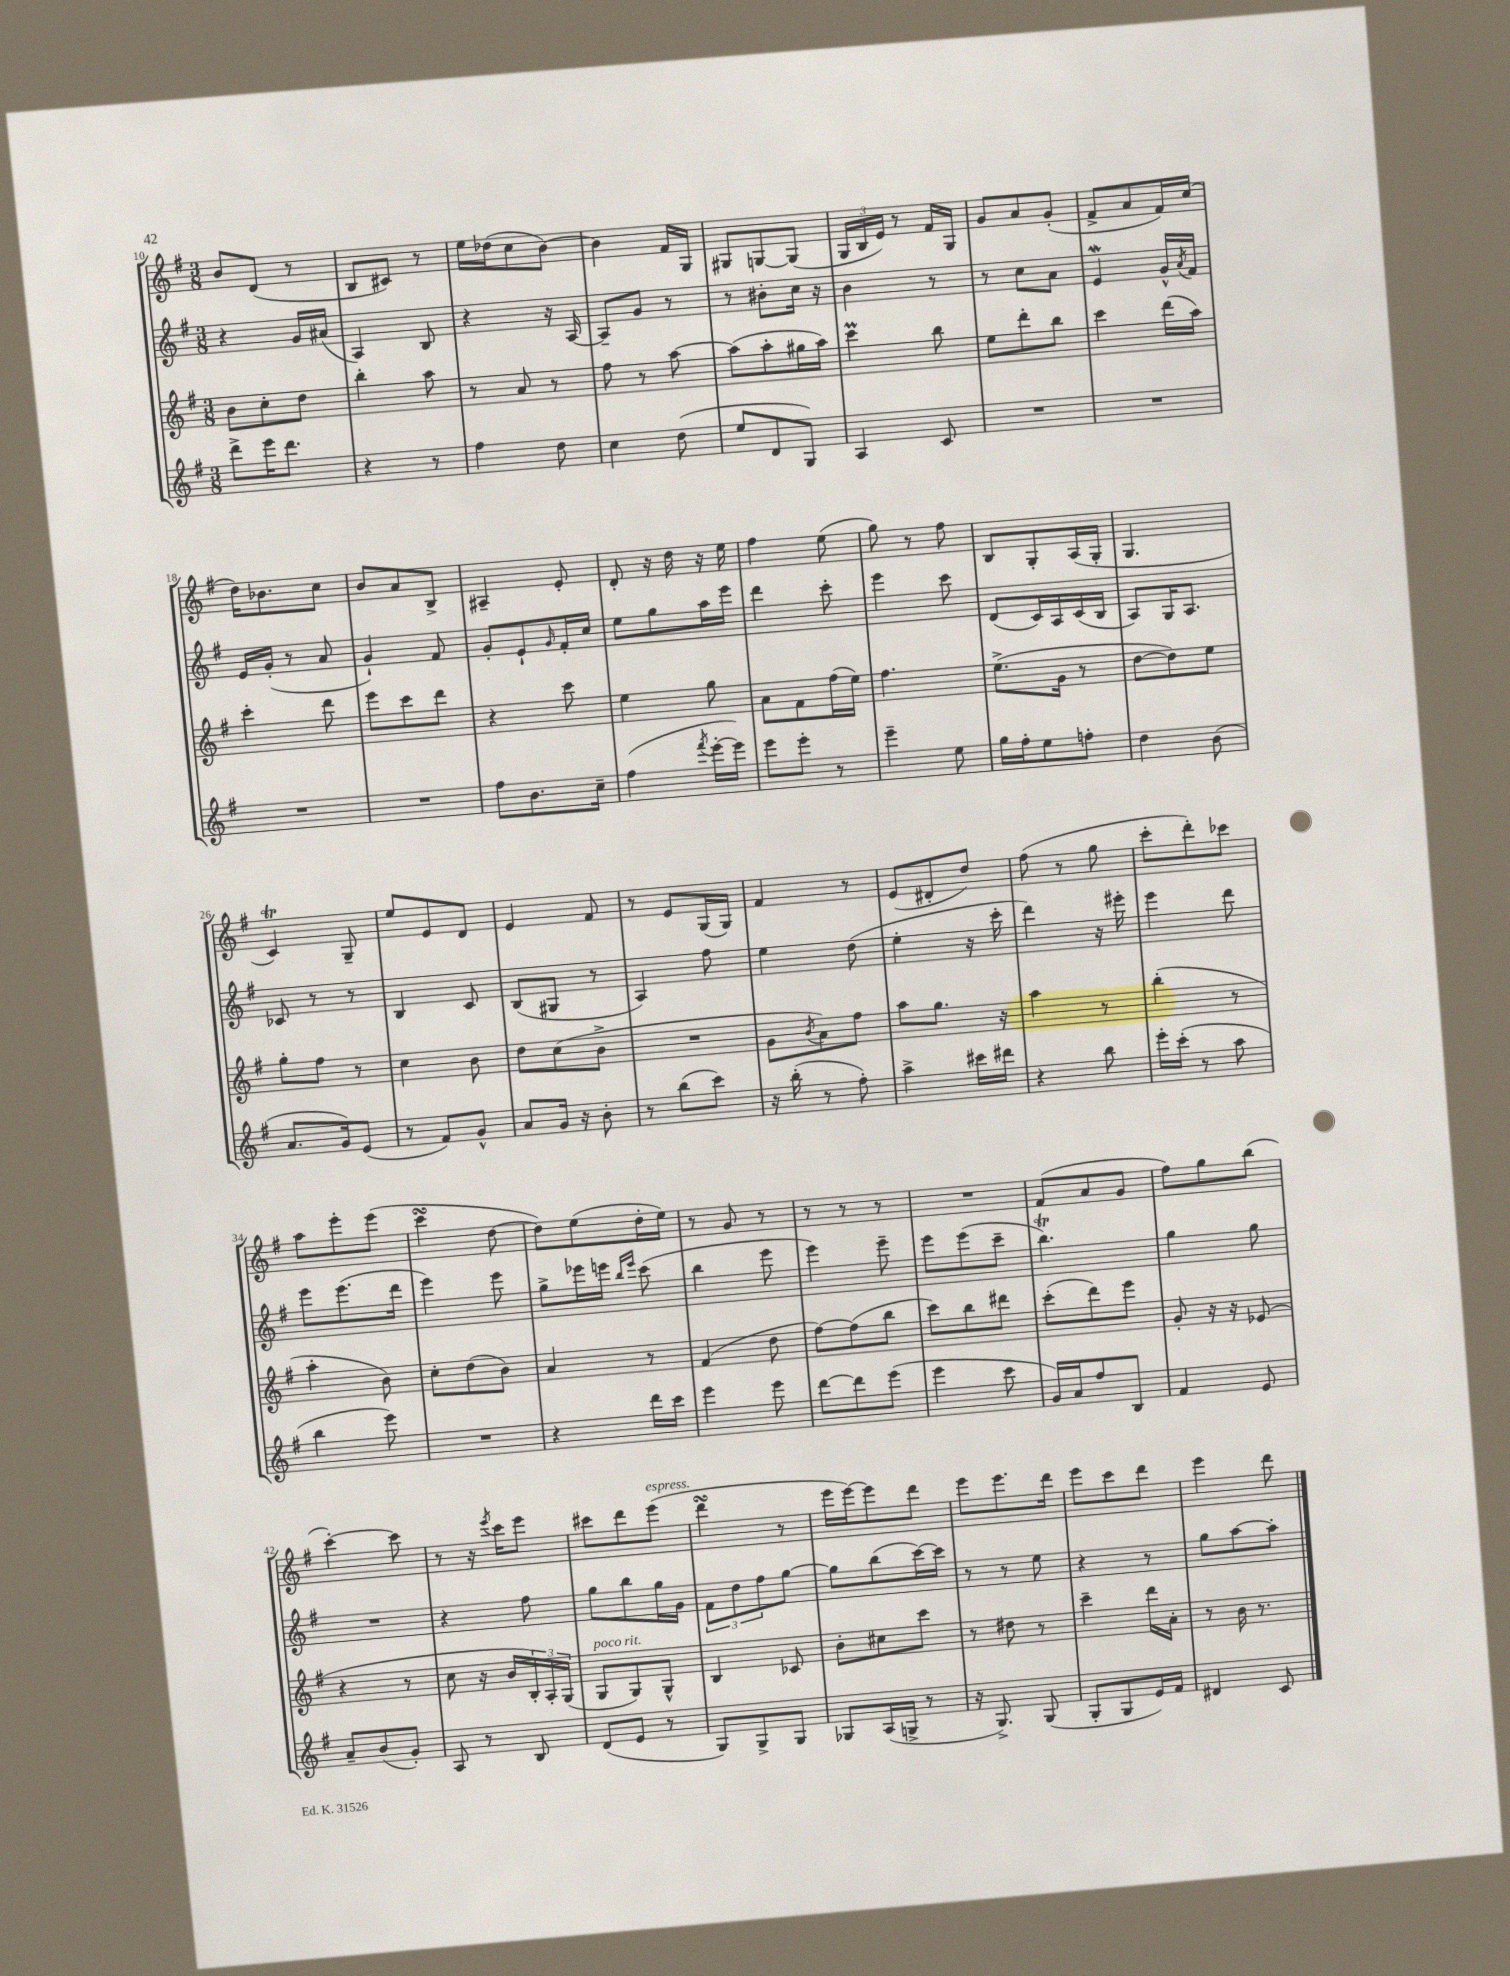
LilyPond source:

<<
\new StaffGroup <<
\new Staff = "s0" {
    \clef treble \key g \major \numericTimeSignature \time 3/8
    b'8 d'8( r8 |
    b8 cis'8) r8 |
    e''16 des''16( c''8 b'8~) |
    b'4 fis'16 g16 |
    gis8 g8~ g8( |
    \tuplet 3/2 { g16 b16 e'16) } r8 fis'16 g16 |
    g'8 a'8 g'8-.( |
    fis'8-> a'8 fis'16) c''16( |
    d''16) bes'8. c''8 |
    b'8 a'8 b8-> |
    ais4-- e'8-. |
    d'8-. r16 d''16 r16 e''16 |
    fis''4 e''8( |
    g''8) r8 fis''8 |
    b8 g8-. a16( g16-. |
    g4. |
    c'4\trill) g8-- |
    e''8 e'8 d'8 |
    e'4 fis'8 |
    r8 e'8 g16( g16) |
    fis'4 r8 |
    e'8( dis'8-. d''8) |
    fis''8( r8 g''8 |
    c'''8-. d'''8-.) ces'''8 |
    a''8 e'''8-. e'''8( |
    c'''4\turn d''8~ |
    d''8) e''8( d''16-. e''16) |
    r8 g'8 r8 |
    r8 r8 r8 |
    R4. |
    fis'8( a'8 g'8 |
    fis''8) g''8 b''8( |
    c'''4~-.) c'''8 |
    r8 r16 \acciaccatura { e'''8 } c'''16 e'''8 |
    cis'''8 d'''8 e'''8^\markup { \italic "espress." }( |
    d'''4\turn r8 |
    e'''16 e'''16~) e'''8 d'''8 |
    e'''8 e'''8. d'''16 |
    e'''8 c'''8 d'''8 |
    e'''4 d'''8 \bar "|." |
}
\new Staff = "s1" {
    \clef treble \key g \major \numericTimeSignature \time 3/8
    r4 g'16 ais'16( |
    a4) b8 |
    r4 r16 a16~ |
    a8-- g'8 r8 |
    r8 bis'8-. c''16 r16 |
    b'4 r8 |
    r8 c''8 a'8 |
    e'4\mordent g'16-^ \acciaccatura { a'8 } fis'16 |
    e'16 g'16-.( r8 a'8 |
    g'4-!) fis'8 |
    g'8-. e'8-! \grace { g'16 } fis'16-. c''16 |
    e''8 g''8 a''16 e'''16 |
    d'''4 c'''8-. |
    e'''4 c'''8 |
    d'8( c'16) a16 c'16( b16 |
    a8) g16 a8. |
    ces'8 r8 r8 |
    b4 c'8 |
    b8( gis8 r8 |
    a4) fis''8 |
    e''4 d''8( |
    e''4-. r16 c'''16-. |
    d'''4) r16 eis'''16-. |
    e'''4 d'''8 |
    e'''8 e'''8.( d'''16 |
    e'''4) e'''8 |
    g''8-> ees'''16 e'''16 \grace { b''16 e'''16 } c'''8( |
    b''4 e'''8 |
    e'''4) e'''8-- |
    e'''8 e'''8( c'''8-- |
    b''4.\trill) |
    g''4 g''8 |
    R4. |
    r4 fis''8 |
    g''8 b''8 g''16 g'16 |
    \tuplet 3/2 { fis'8 d''8 fis''8 } g''8~ |
    g''8 b''8( c'''16~) c'''16 |
    r8 r8 e''8 |
    r4 r8 |
    g''8 a''8~ a''8-. \bar "|." |
}
\new Staff = "s2" {
    \clef treble \key g \major \numericTimeSignature \time 3/8
    b'8 c''8-. d''8 |
    b''4-. a''8 |
    r8 a'8 r8 |
    fis''8 r8 a''8~ |
    a''8( a''8-. gis''16 a''16) |
    c'''4\prall b''8 |
    e''8 d'''8-. b''8 |
    c'''4 d'''16( a''16) |
    c'''4-. d'''8 |
    e'''8 c'''8 d'''8 |
    r4 c'''8 |
    e''4 g''8 |
    a'8 fis'8 fis''16( e''16) |
    fis''4. |
    e''8.->( g'16 r8 |
    d''8~ d''8) e''8 |
    g''8-. fis''8 r8 |
    c''4 b'8 |
    d''8 c''8( b'8-> |
    R4. |
    g'8 \acciaccatura { b'8 } a'8) fis''8 |
    a''8 g''8. r16 |
    a''4 r8 |
    b''4-.( r8 |
    a''4-. b'8) |
    c''8-. d''8( b'8) |
    a'4 r8 |
    fis'4( d''8 |
    fis''8~) fis''8( b''8 |
    c'''8) b''8 dis'''8 |
    c'''8-.( d'''8) e'''8 |
    g'8-. r16 r16 ees'8( |
    r4 r8 |
    c''8 r16 b'16 \tuplet 3/2 { b16-.) a16-. g16( } |
    g8^\markup { \italic "poco rit." } g8) g8-^ |
    b4 ces'8 |
    b'8-. cis''8 c'''8 |
    r8 dis''8 r8 |
    c'''4-- d'''16 a'16-. |
    r8 b'16 r8. \bar "|." |
}
\new Staff = "s3" {
    \clef treble \key g \major \numericTimeSignature \time 3/8
    d'''8-> e'''16 d'''8. |
    r4 r8 |
    fis''4 d''8 |
    c''4 d''8( |
    e''8 d'8 g8) |
    a4 c'8 |
    R4. |
    R4. |
    R4. |
    R4. |
    fis''8 b'8. c''16-- |
    fis''4( \acciaccatura { fis'''8 } e'''16~-. e'''16) |
    e'''8 e'''8-. r8 |
    e'''4-- e''8 |
    g''16 fis''16-. e''8 f''8-. |
    d''4 b'8( |
    a'8. g'16) e'8( |
    r8 fis'8) g'8-^ |
    a'8 g'16 r16 b'8-. |
    r8 b''8( c'''8) |
    r16 b''16-.( r8 fis''8-.) |
    a''4-> cis'''16 dis'''16 |
    r4 b''8 |
    e'''16-. c'''16-.( r8 a''8 |
    b''4 e'''8) |
    R4. |
    r4 d'''16 c'''16 |
    e'''4 e'''8 |
    d'''8~ d'''8 e'''8( |
    e'''4 c'''8 |
    g'16) a'16 fis''8 b8 |
    fis'4 e'8 |
    a'8-- b'8( g'8-.) |
    a8 r8 b8 |
    d'8( e'8 r8 |
    g8) g8-> g8 |
    ges8 a16( g16-> r8 |
    r16 g8.->) g8( |
    g8-. g8 e'16) fis'16 |
    dis'4 c'8 \bar "|." |
}
>>
>>
\layout { \context { \Score currentBarNumber = #10 } }
